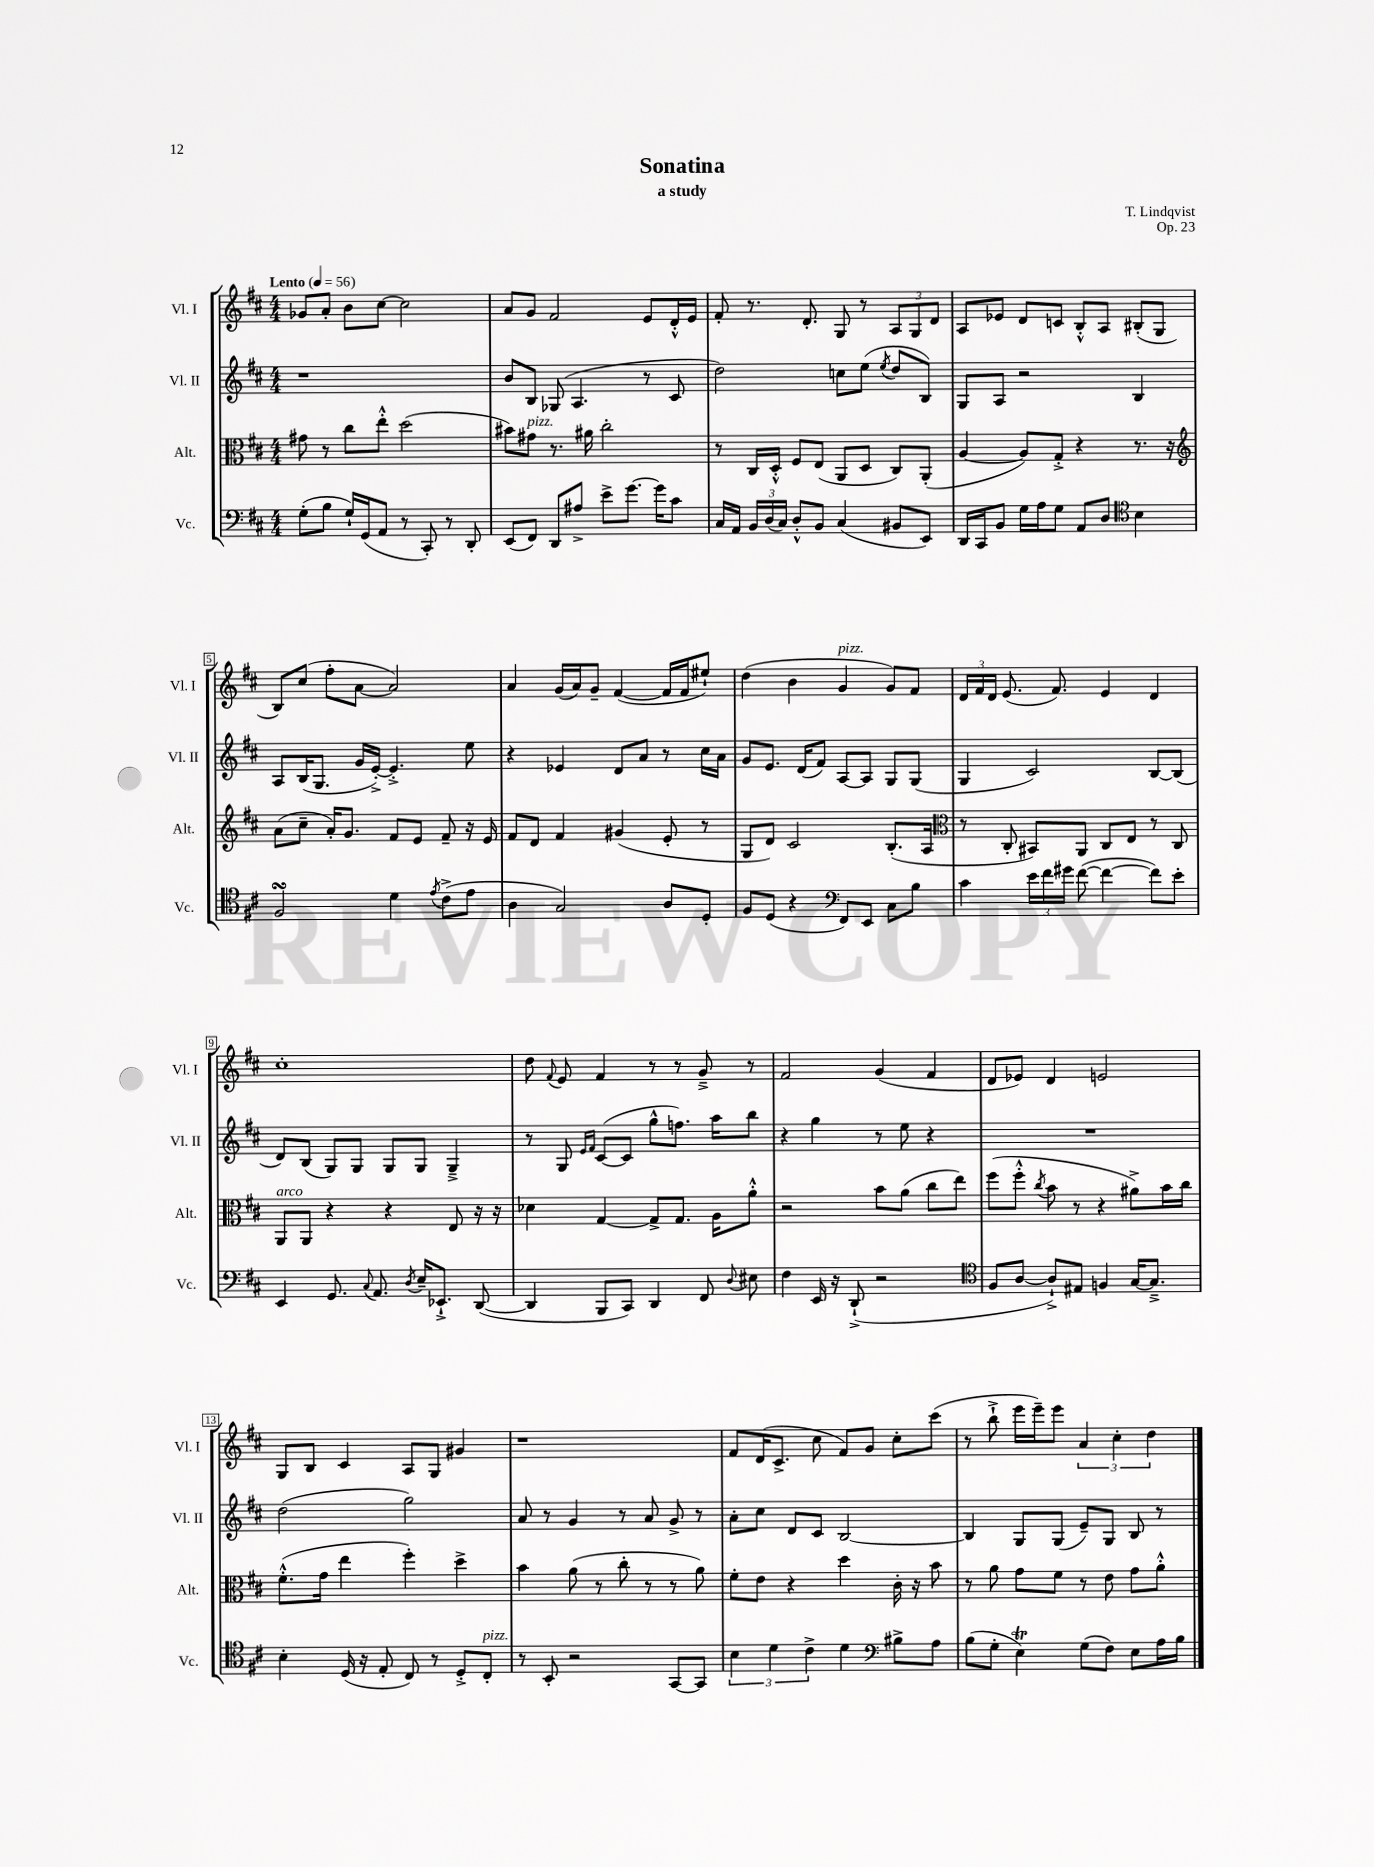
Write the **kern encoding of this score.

**kern	**kern	**kern	**kern
*staff4	*staff3	*staff2	*staff1
*clefF4	*clefC3	*clefG2	*clefG2
*k[f#c#]	*k[f#c#]	*k[f#c#]	*k[f#c#]
*M4/4	*M4/4	*M4/4	*M4/4
*MM56	*MM56	*MM56	*MM56
(8G'\L	8g#\	1r	8g-/L
8B\J	8r	.	8a'/J
16G`/LL)	8cc#\L	.	8b\L
(16GG/J	.	.	.
8AA/J	8ee'^^\J	.	[8cc#\J
8r	(2dd\	.	2cc#\]
8CC#'/)	.	.	.
8r	.	.	.
8DD'/	.	.	.
=	=	=	=
(8EE/L	8b#\L)	8b/L	8a/L
8FF#/J)	8g#\J	8B/J	8g/J
8DD/L	8.r	(8G-/	2f#/
8A#^/J	.	4.A/	.
.	16a#\	.	.
8e^\L	2cc#'\	.	.
[8.g\J	.	.	.
.	.	8r	8e/L
16g\]LK	.	.	.
8c#\J	.	8c#/	16d'^^/L
.	.	.	16e/JJ
=	=	=	=
16C#/LL	8r	2dd\)	8f#'/
16AA/JJ	.	.	.
24BB/LL	16C#/LL	.	8.r
(24D/	.	.	.
.	16D'^^/JJ	.	.
24C#/JJ)	.	.	.
8D'^^/L	8F#/L	.	.
.	.	.	8.d'/
8BB/J	(8E/J	.	.
(4C#/	8AA/L	8cc\L	8G/
.	8D/J	(8ee\J	8r
.	.	8qee/	.
8BB#/L	8C#/L)	8dd/L	12A/L
.	.	.	12G/
8EE/J)	(8AA'/J	8B/J)	.
.	.	.	12d/J
=	=	=	=
16DD/LL	[4A/	8G/L	8A/L
16CC#/J	.	.	.
8BB/J	.	8A/J	8e-/J
16G\LL	8A/]L)	2r	8d/L
16A\J	.	.	.
8G\J	8G'^/J	.	8c/J
8AA/L	4r	.	8B'^^/L
8D/J	.	.	8A/J
*clefC4	*	*	*
4B\	8.r	4B/	(8B#'/L
.	.	.	8G/J
.	16r	.	.
=	=	=	=
*	*clefG2	*	*
2F#/	(8a\L	8A/L	8B/L)
.	8cc#~\J	(16B/K	(8cc#/J
.	.	8.G/J	.
.	16a'/LK)	.	8ff#'\L
.	8.g/J	.	.
.	.	16g/LL	[8a\J
.	.	[16e'^/JJ)	.
4d\	8f#/L	4.e'^/]	2a/])
.	8e/J	.	.
8qe/	.	.	.
(8c#^\L	8f#~/	.	.
8e\J	16r	8ee\	.
.	16e/	.	.
=	=	=	=
4A\	8f#/L	4r	4a/
.	8d/J	.	.
2G/)	4f#/	4e-/	(16g/LL
.	.	.	16a/J)
.	.	.	8g~/J
.	(4g#/	8d/L	([4f#/
.	.	8a/J	.
8A/L	8e'/	8r	16f#/]LL
.	.	.	16f#/J
8D'/J	8r	16cc#\LL	8ee#`/J)
.	.	16a\JJ	.
=	=	=	=
8F#/L	8G/L	8g/L	(4dd\
(8D/J	8d/J)	8.e/J	.
4r	2c#/	.	4b\
.	.	(16d/LK	.
.	.	8f#/J)	.
*clefF4	*	*	*
8FF#/L)	.	[8A/L	4g/
8EE/J	.	8A/]J	.
8C#\L	(8.B'/L	8G/L	8g/L)
8B\J	.	(8G/J	8f#/J
.	16A/Jk	.	.
=	=	=	=
*	*clefC3	*	*
4c#\	8r	4G/	24d/LL
.	.	.	24f#/
.	.	.	24d/JJ
.	8C#'/	.	(8.e/
24e\LL	8BB#/L)	2c#/)	.
24f#\	.	.	.
.	.	.	8.f#/)
24g#\JJ	.	.	.
([8f#\	8AA/J	.	.
4f#\_	8C#/L	.	4e/
.	8E/J	.	.
8f#\]L)	8r	[8B/L	4d/
8e'\J	8C#/	(8B/]J	.
=	=	=	=
4EE/	8AA/L	8d/L)	1cc#'
.	8AA/J	(8B/J	.
8.GG/	4r	8G/L)	.
.	.	8G/J	.
8qqC#/	.	.	.
8.AA/	.	.	.
.	4r	8G/L	.
8qD/	.	.	.
16E~/LK	.	8G/J	.
8.EE-`^/J	.	.	.
.	8E/	4G~^/	.
([8DD/	16r	.	.
.	16r	.	.
=	=	=	=
4DD/]	4d-\	8r	8dd\
.	.	.	8qqf#/
.	.	8G/	8e/
.	.	16qqe/LL	.
.	.	16qqf#/JJ	.
8BBB/L	[4G/	([8c#/L	4f#/
8CC#/J)	.	8c#/]J	.
4DD/	8G^/]L	8gg^^\L	8r
.	8.G/J	8.ff\J)	8r
8FF#/	.	.	8g~^/
.	16A\LK	16aa\LK	.
8qqD/	.	.	.
8E#\	8a'^^\J	8bb\J	8r
=	=	=	=
4F#\	2r	4r	2f#/
16EE/	.	4gg\	.
16r	.	.	.
(8DD`^/	.	.	.
2r	8b\L	8r	(4g/
.	(8a\J	8ee\	.
.	8cc#\L	4r	4f#/
.	8ee\J)	.	.
=	=	=	=
*clefC4	*	*	*
8F#/L	(8ff#\L	1r	8d/L
[8A/J	8ff#'^^\J	.	8e-/J)
.	8qcc#/	.	.
8A`^/]L)	8b\	.	4d/
8E#/J	8r	.	.
4F/	4r	.	2e/
[16G/LK	8a#^\L)	.	.
8.G~^/]J	.	.	.
.	16b\L	.	.
.	16cc#\JJ	.	.
=	=	=	=
4B'\	(8.f#'^^\L	(2dd\	8G/L
.	.	.	8B/J
.	16g\Jk	.	.
(16D/	4ee\	.	4c#/
16r	.	.	.
8E'/	.	.	.
8C#/)	4ff#'\)	2gg\)	8A/L
8r	.	.	8G/J
8D'^/L	4dd^\	.	4g#/
8C#'/J	.	.	.
=	=	=	=
8r	4b\	8a/	1r
8BB'/	.	8r	.
2r	(8a\	4g/	.
.	8r	.	.
.	8cc#'\	8r	.
.	8r	8a/	.
[8GG/L	8r	8g^/	.
8GG/]J	8a\)	8r	.
=	=	=	=
6B\	8f#'\L	8a'\L	8f#/L
.	8e\J	8cc#\J	(16d/K
6d\	.	.	.
.	.	.	8.c#^/J
.	4r	8d/L	.
6c#^\	.	.	.
.	.	8c#/J	8cc#\
4d\	4dd\	[2B/	8f#/L)
.	.	.	8g/J
*clefF4	*	*	*
8B#^\L	16c#'\	.	8cc#'\L
.	16r	.	.
8A\J	8b\	.	(8ccc#\J
=	=	=	=
(8B\L	8r	4B/]	8r
8G'\J	8a\	.	8bb`^\
4E\)	8g\L	8G/L	16eee\LL
.	.	.	16eee~\J)
.	8f#\J	(8G/J	8eee\J
(8G\L	8r	8e~/L)	6a/
8F#\J)	8e\	8G/J	.
.	.	.	6cc#'\
8E\L	8g\L	8B/	.
.	.	.	6dd\
16A\L	8a'^^\J	8r	.
16B\JJ	.	.	.
==	==	==	==
*-	*-	*-	*-
